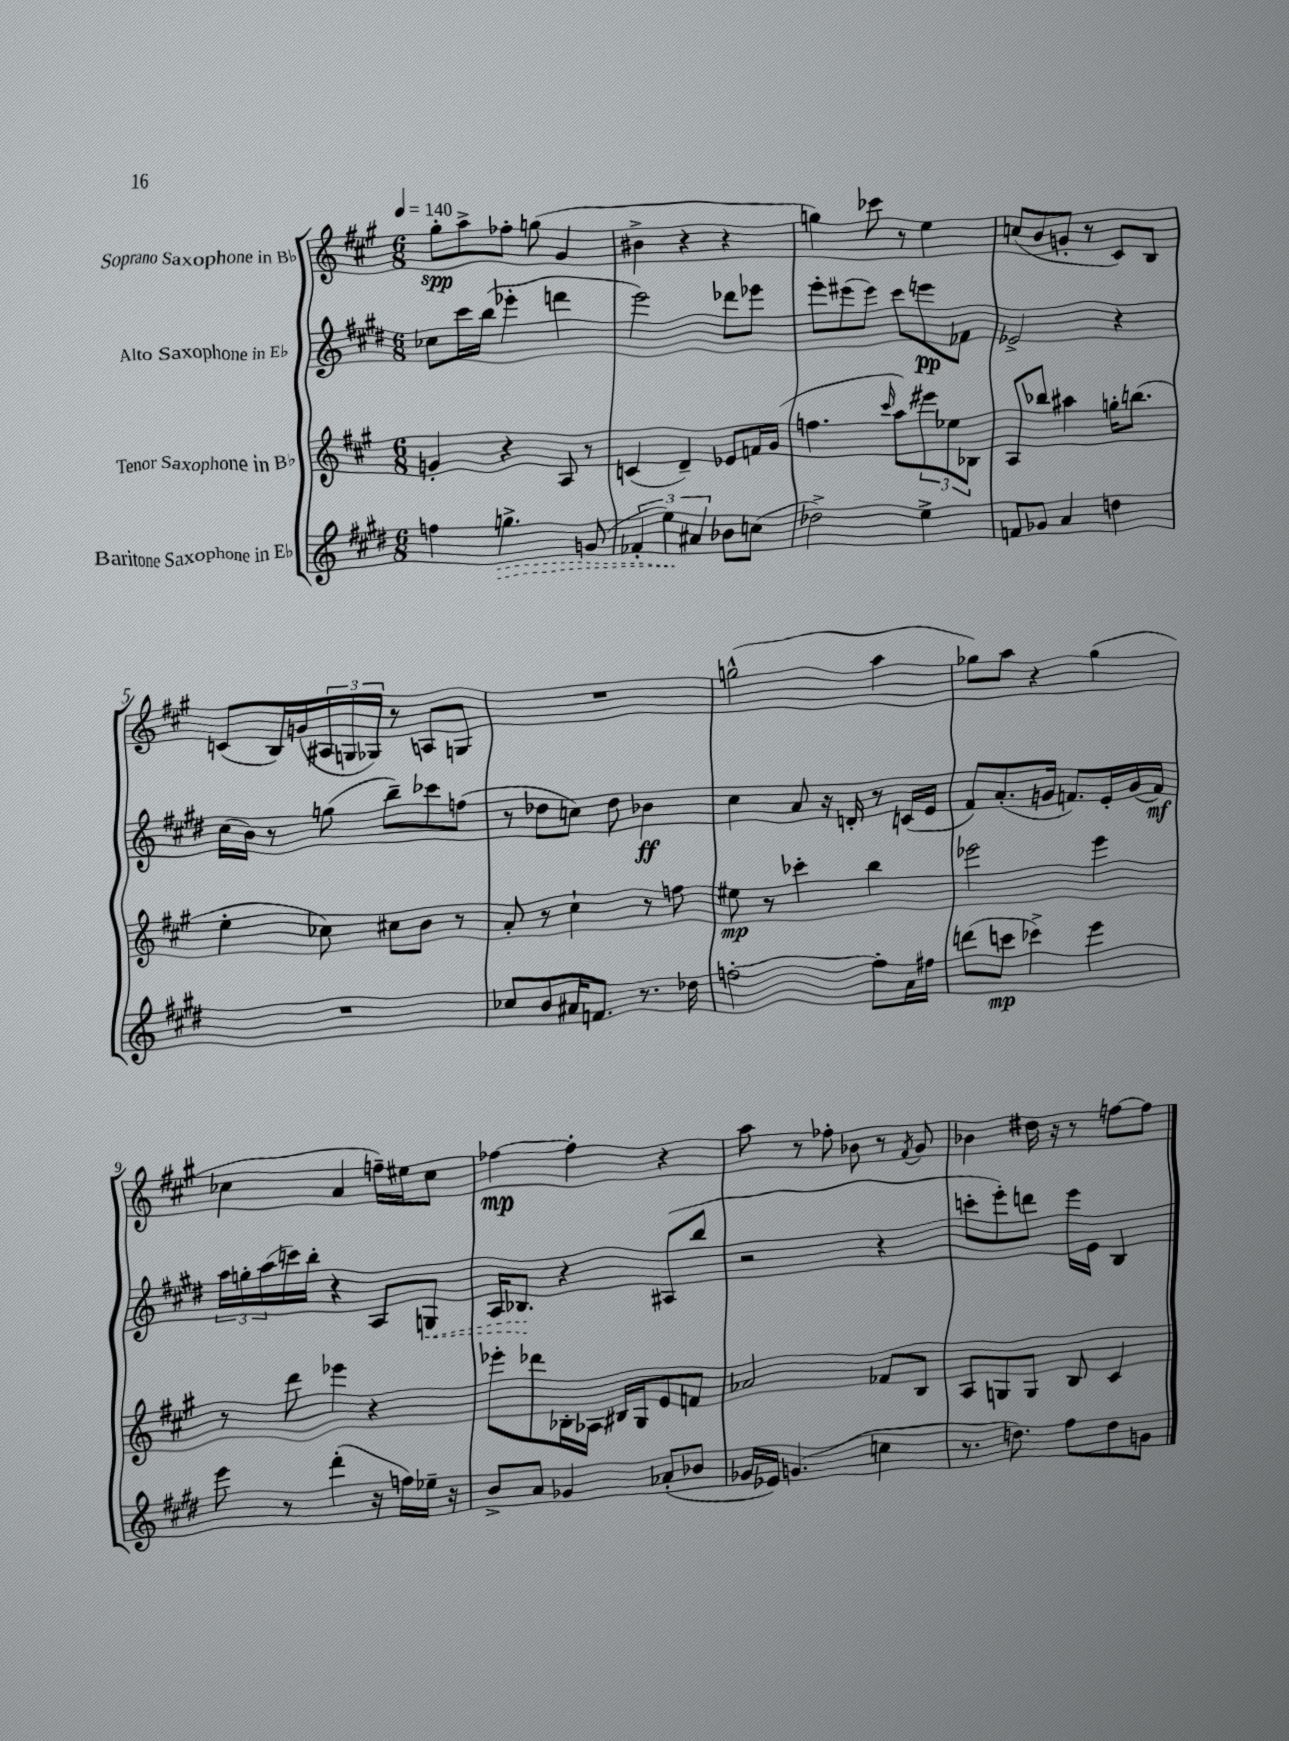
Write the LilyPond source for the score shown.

<<
\new StaffGroup <<
\new Staff = "s0" \with { instrumentName = "Soprano Saxophone in Bb" } {
    \clef treble \key a \major \numericTimeSignature \time 6/8 \tempo 4 = 140
    gis''8-.\spp a''8-> fes''8-. g''8( gis'4 |
    bis'4-> r4 r4 |
    g''4) ces'''8 r8 e''4 |
    c''8( b'8 g'8-. r8 cis'8) b8 |
    c'8( b16) g'16( \tuplet 3/2 { ais16 g16 ges16) } r8 a8 g8 |
    R2. |
    g''2-^( a''4 |
    ges''8) a''8 r4 ges''4( |
    ces''4 a'4 f''16--) eis''16 ces''8 |
    fes''4~\mp fes''4-. r4 |
    a''8 r8 fes''8-. bes'8 r8 \acciaccatura { fis'8 } gis'8 |
    bes'4 dis''16 r16 r8 f''8~ f''8 \bar "|." |
}
\new Staff = "s1" \with { instrumentName = "Alto Saxophone in Eb" } {
    \clef treble \key e \major \numericTimeSignature \time 6/8
    ces''8 cis'''16 b''16( ees'''4-. d'''4 |
    e'''2) des'''8 ees'''8 |
    e'''8-. eis'''8( eis'''8) cis'''8 e'''8\pp fes'8 |
    ees'2-> r4 |
    cis''16( b'16) r8 g''8( b''8--) ces'''8 f''8( |
    r8 des''8 c''8) des''8 bes'4\ff |
    cis''4 a'8 r16 d'16-. r8 c'16( e'16 |
    fis'8) a'8.-.( g'16 f'8.) e'16-. g'16( f'16\mf) |
    \tuplet 3/2 { a''16 g''16-. a''16( } c'''16) b''16-. r4 a8 \once \override Hairpin.style = #'dashed-line g8\< |
    a16 bes8.\! r4 ais8( b''8 |
    r2 r4 |
    c'''8-. e'''8-.) d'''8 e'''16 e'16 b4 \bar "|." |
}
\new Staff = "s2" \with { instrumentName = "Tenor Saxophone in Bb" } {
    \clef treble \key a \major \numericTimeSignature \time 6/8
    g'4-. r4 a8 r8 |
    c'4( d'4--) ees'8 f'16 gis'16( |
    f''4. \grace { cis'''16 } a''8) \tuplet 3/2 { eis'''8 ees''8 bes8 } |
    a8 bes''8 ais''4 g''16-. b''8.( |
    e''4-. ces''8) cis''8 b'8 r8 |
    a'8-. r8 cis''4-! r8 f''8 |
    eis''8\mp r8 ces'''4-. b''4 |
    ees'''2 ees'''4 |
    r8 d'''8 ees'''4 r4 |
    ees'''8-. des'''8 bes16-. aes16 bis16 gis16 e'8 f'8 |
    aes'2 fes'8 b8 |
    a8 g8 g8 b8 cis'4 \bar "|." |
}
\new Staff = "s3" \with { instrumentName = "Baritone Saxophone in Eb" } {
    \clef treble \key e \major \numericTimeSignature \time 6/8
    f''4 \once \override Hairpin.style = #'dashed-line g''4.->\> g'8( |
    \tuplet 3/2 { fes'4-. e''4\!) ais'4 } bes'8 c''8( |
    des''2->) e''4-> |
    f'8 ges'8 a'4 d''4 |
    R2. |
    ces''8 b'8 ais'16 f'8. r8. des''16 |
    f''2~-. f''8-. a'16 fis''16 |
    d'''8( c'''8\mp ces'''4->) e'''4 |
    e'''8 r8 dis'''4-.( r16 f''16) ees''16-- r16 |
    b'8-> a'8 ges'4 aes'8-.( bes'8 |
    ges'16 ees'16) g'4.( c''4 |
    r8. d''8.) fis''8 d''8 g'8 \bar "|." |
}
>>
>>
